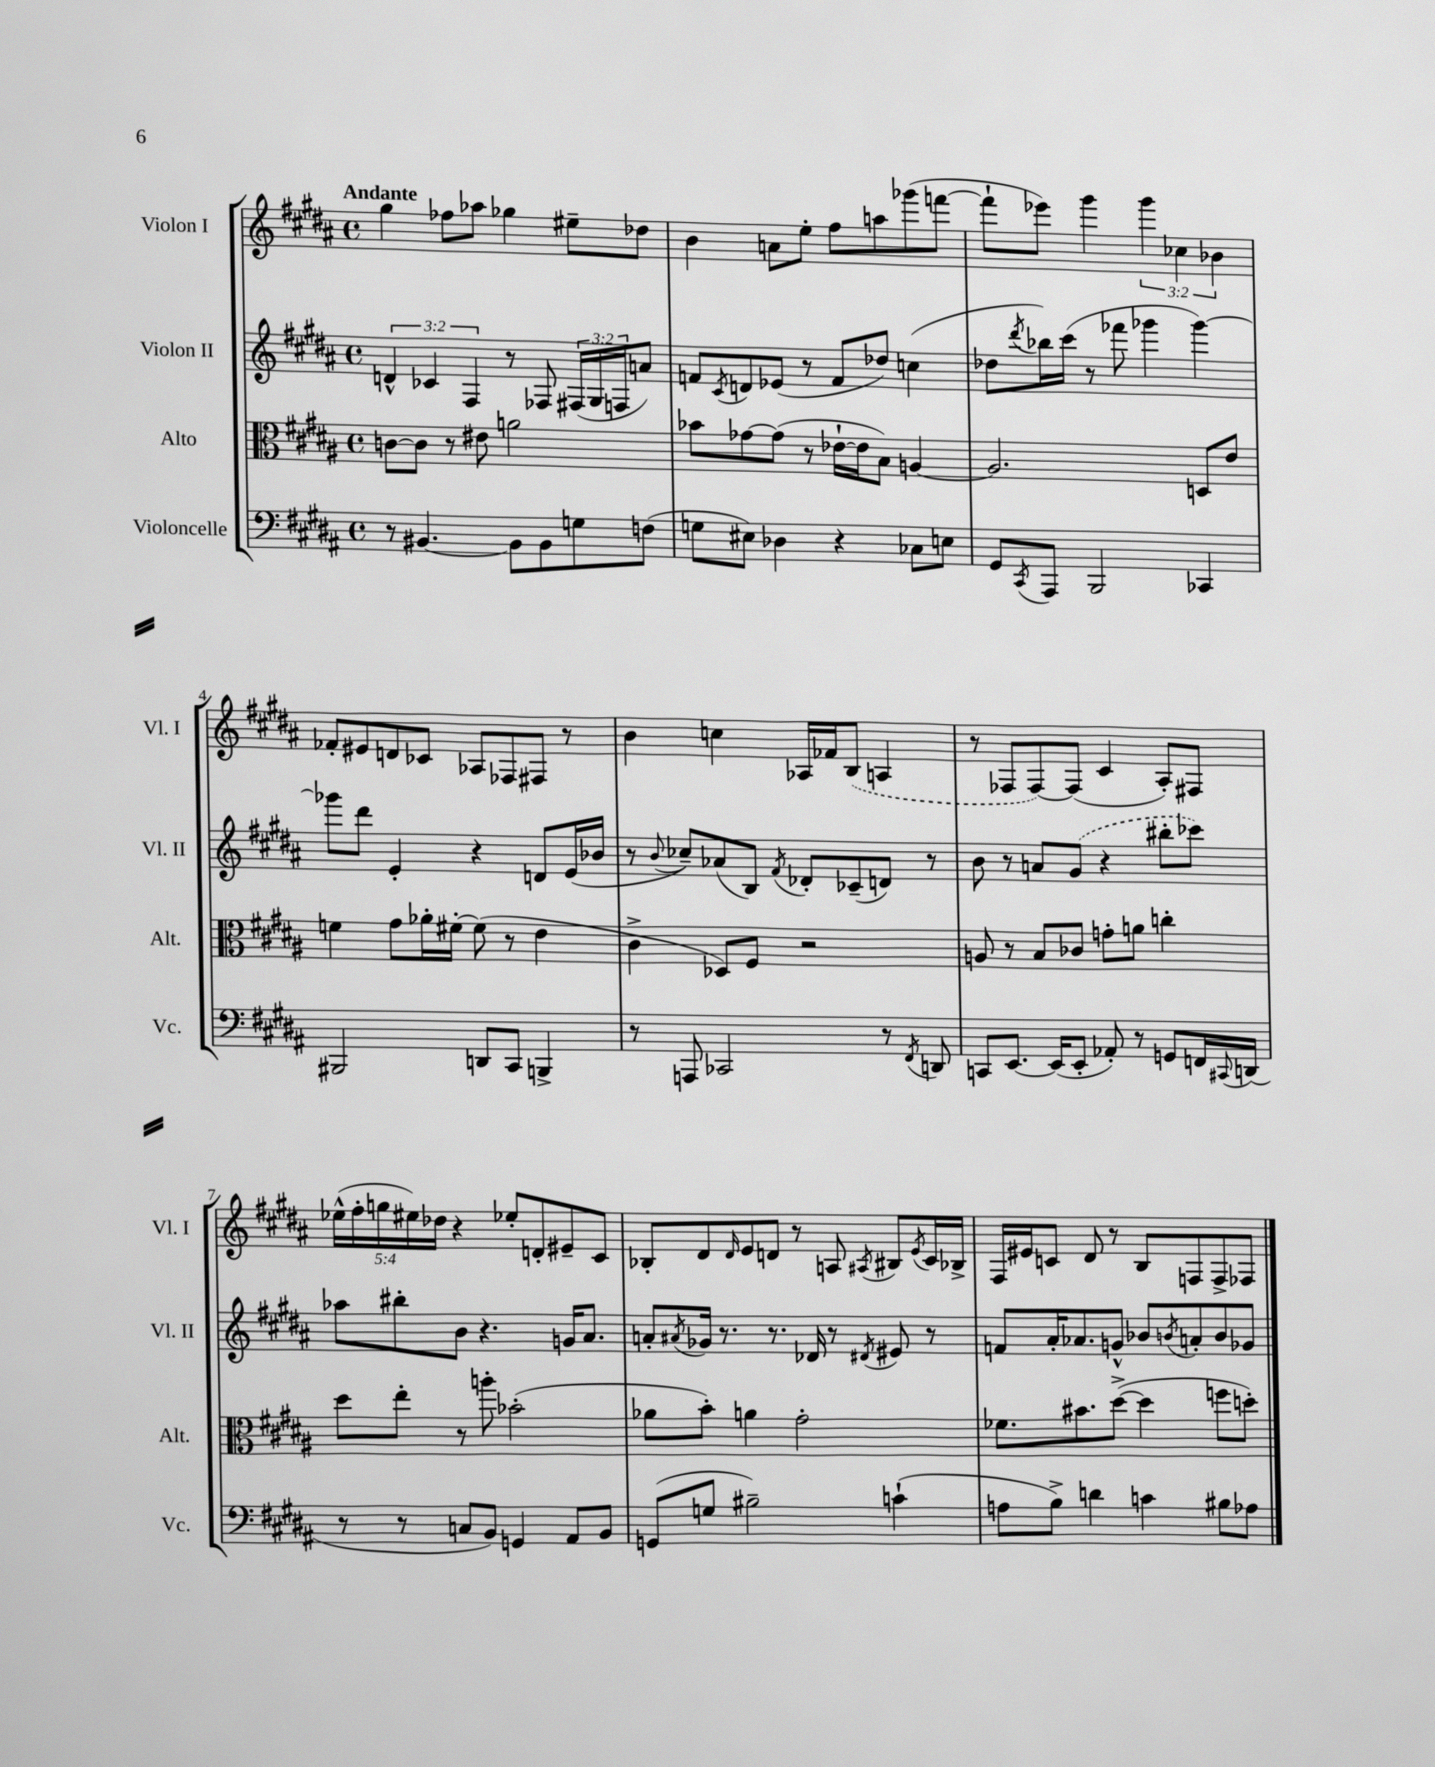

**kern	**kern	**kern	**kern
*staff4	*staff3	*staff2	*staff1
*clefF4	*clefC3	*clefG2	*clefG2
*k[f#c#g#d#a#]	*k[f#c#g#d#a#]	*k[f#c#g#d#a#]	*k[f#c#g#d#a#]
*M4/4	*M4/4	*M4/4	*M4/4
*met(c)	*met(c)	*met(c)	*met(c)
8r	[8c\L	6d^^/	4gg#\
[4.BB#/	8c\]J	.	.
.	.	6c-/	.
.	8r	.	8ff-\L
.	.	6F#/	.
.	8e#\	.	8aa-\J
8BB#\]L	2a\	8r	4gg-\
8BB#\	.	8F-/	.
8G\	.	(24F#/LL	8ee#~\L
.	.	24G#/	.
.	.	24F/J	.
(8F\J	.	8a/J)	8dd-\J
=	=	=	=
8G\L	8b-\L	8f/L	4b\
.	.	8qc#/	.
8E#\J)	[8g-\	8d/	.
4D-\	(8g-\]J	(8e-/J	8a\L
.	8r	8r	8ee'\J
4r	[16e-`\LL	8f/L	8ff#\L
.	16e-\]J	.	.
.	8B\J)	8dd-/J)	8aa\
8C-\L	[4A/	(4cc\	(8ggg-\
8E\J	.	.	[8fff\J
=	=	=	=
8GG#/L	2.A/]	8dd-\L	8fff`\]L
8qCC#/	.	8qddd#/	.
8AAA#/J	.	16bb-\L)	8eee-\J)
.	.	(16ccc#\JJ	.
2BBB/	.	8r	4ggg#\
.	.	8fff-\	.
.	.	4ggg-\	6ggg#\
.	.	.	6cc-\
4CC-/	8D/L	[4ggg-\)	.
.	.	.	6b-\
.	8e/J	.	.
=	=	=	=
2BBB#/	4f\	8ggg-\]L	8f-'/L
.	.	8ddd#\J	8e#/
.	8g#\L	4e'/	8d/
.	16a-'\L	.	8c-/J
.	[16f#'\JJ	.	.
8DD/L	(8f#\]	4r	8A-/L
8CC#/J	8r	.	8F-/
4BBB^/	4e\	8d/L	8F#/J
.	.	(16e/L	8r
.	.	16b-/JJ	.
=	=	=	=
8r	4c#^\	8r	4b\
.	.	8qqb/	.
8AAA/	.	8cc-~/L)	.
2CC-/	8D-/L)	(8a-/	4cc\
.	8F#/J	8B/J)	.
.	.	8qf#/	.
.	2r	8d-'/L	16A-/LL
.	.	.	16f-/J
.	.	(8c-~/	(8B/J
8r	.	8d/J)	4A/
8qFF#/	.	.	.
8DD/	.	8r	.
=	=	=	=
8CC/L	8A/	8b\	8r
[8.EE/J	8r	8r	8F-/L
.	8B/L	8a/L	[8F-/)
(16EE/]LK	.	.	.
8EE'/J	8c-/J	(8g#/J	(8F-/]J
8AA-'/)	8g'\L	4r	4c#/
8r	8a\J	.	.
8GG/L	4cc'\	8bb#'\L	8A#'/L)
16FF/L	.	8ccc-\J)	8F#/J
8qqCC#/	.	.	.
(16DD/JJ	.	.	.
=	=	=	=
8r	8dd#\L	8aa-\L	(20ee-^^\LL
.	.	.	20ff#'\
.	.	.	20gg\
8r	8ee'\J	8bb#'\	.
.	.	.	20ee#\)
.	.	.	20dd-\JJ
8C/L	8r	8b\J	4r
8BB/J)	8aa'\	4.r	.
4GG/	(2b-'\	.	8ee-'/L
.	.	.	8d'/
8AA#/L	.	16g/LK	8e#~/
.	.	8.a#/J	.
8BB/J	.	.	8c#/J
=	=	=	=
(8GG/L	8a-\L	8a'/L	8B-'/L
.	.	8qa#/	.
8G/J	8b'\J)	16g-/Jk	8d#/
.	.	8.r	.
.	.	.	16qqd#/
2B#~\)	4a\	.	8e/
.	.	8.r	8d/J
.	2g#'\	.	8r
.	.	16d-/	.
.	.	8r	8A/
.	.	8qd#/	8qA#/
(4c`\	.	8e#/	8B#/L
.	.	.	8qe/
.	.	8r	16c#/L
.	.	.	16B-^/JJ
=	=	=	=
8A\L	8.f-\L	8f/L	16F#/LL
.	.	.	16e#/J
8B^\J)	.	16a#'/K	8c/J
.	8.b#\	8.a-/	.
4d\	.	.	8d#/
.	([8dd#^\J	8g^^/J	8r
4c\	4dd#\]	8b-/L	8B/L
.	.	8qb/	.
.	.	8a'/	8F/
8B#\L	8ff\L	8b/	8F^/
8A-\J	8dd'\J)	8g-/J	8F-/J
==	==	==	==
*-	*-	*-	*-
